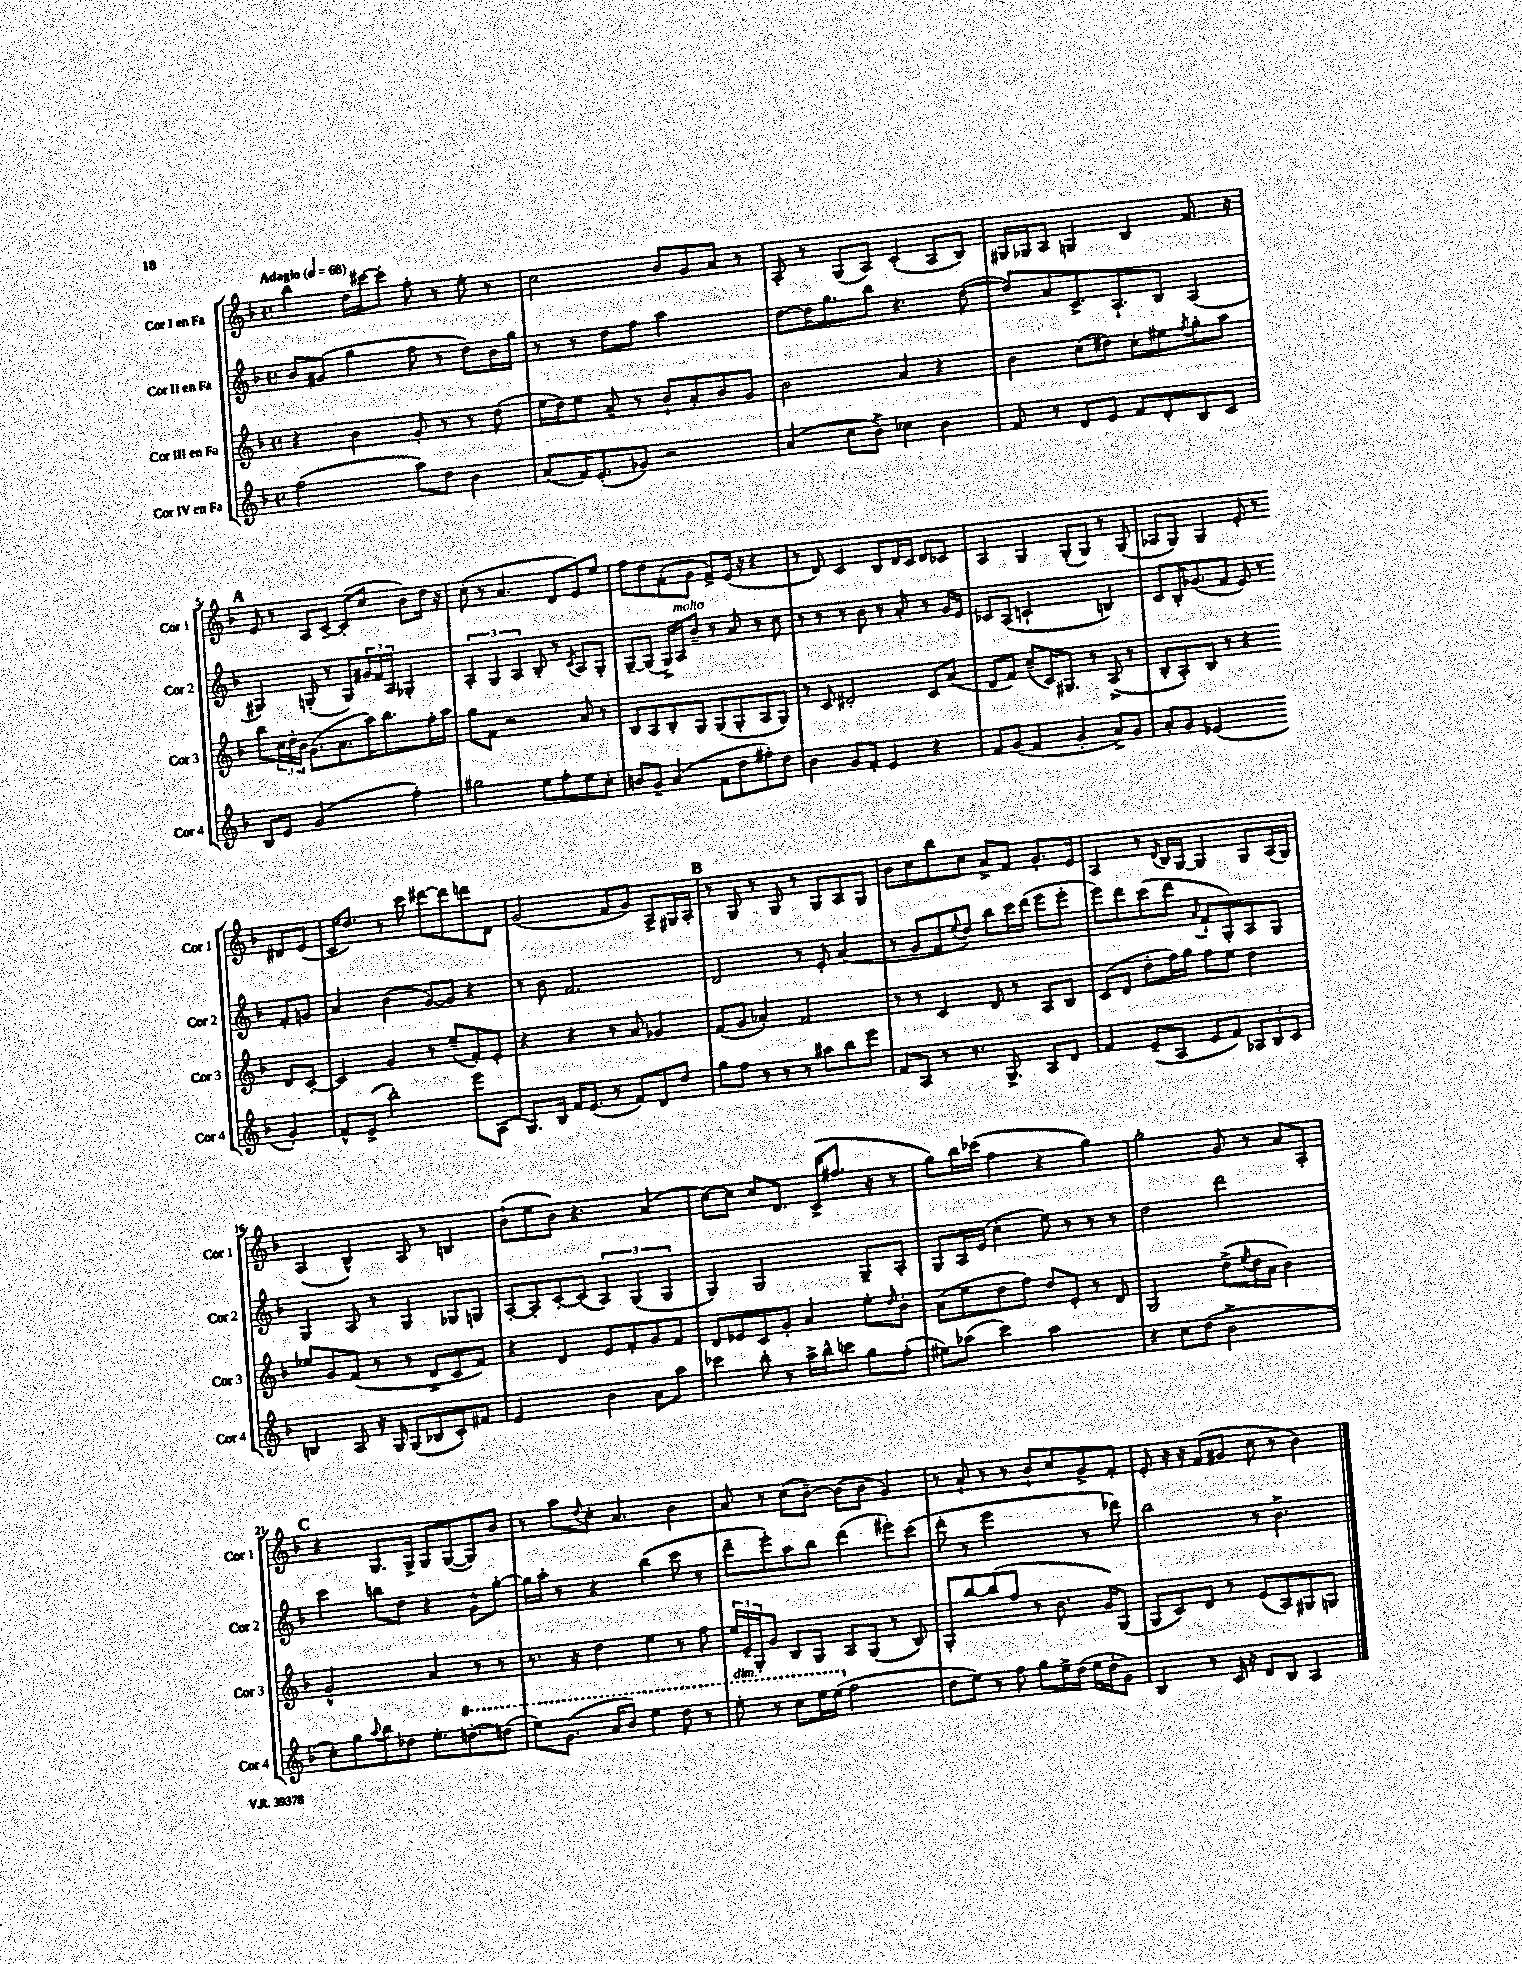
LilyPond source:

<<
\new StaffGroup <<
\new Staff = "s0" \with { instrumentName = "Cor I en Fa" shortInstrumentName = "Cor 1" } {
    \clef treble \key f \major \defaultTimeSignature \time 4/4 \tempo "Adagio" 4 = 68
    bes''4 d''16 cis'''16~ cis'''8-. f''8-. r8 e''8-. r8 |
    c''2 bes'8 g'8 a'8 r8 |
    a8-. r8 g8( a8) c'4-.( a8 bes8) |
    gis16 ges16 a8 g4 bes4 f'8. r16 |
    \mark \markup { \bold "A" } e'8 r8 a8 c'8~-- c'8-.( c''8 bes'8) d''16 r16 |
    c''8-.( r8 a'4. d'8 e'8) e''8 |
    f''8 d''8 f'8-.( g'8 f'8->) e'16( r16 r4 |
    r8 d'8) c'4 bes8 d'16 c'16 d'8 ces'8 |
    a4 g4 g8-.( g8) r8 g8( |
    aes8 g8) g4 e'8-. r8 dis'8 e'8( |
    c'16 d''8.) r8 c'''8 dis'''8~ dis'''8 d'''8 d'8 |
    g'2( f'8 g'8) a8-> gis16 a16-. |
    \mark \markup { \bold "B" } r8 g8 r8 g8 r8 g8 a8 g8 |
    bes'8 c''8 bes''8 c''8 a'8-> f'8 g'8.-. e'16 |
    a4 r8 \acciaccatura { d'8 } bes16 g16~ g4 g8 a16( g16) |
    a4( bes4-^) a8 r8 b4 |
    bes'8-!( e''8 bes'8) r4. a'4( |
    c''8~) c''8 c''8 d'8. c'16->( fis''8. r16 r8 |
    g''8) bes''16 ces'''16( f''4 r4 g''4) |
    g''2-. g'8 r8 a'8 a8-. |
    \mark \markup { \bold "C" } r4 g8. g16-> g8 g8~( g8) bes'8 |
    r8 a''8 \appoggiatura { d''8 } c''8-. a'4. bes'4 |
    a'8 r8 c''8( bes'8~--) bes'8( bes'8 g'4) |
    r8 a'8-! r8 r8 bes'8-! c''8 g'8-> f'8-. |
    e'8-. r16 r16 f'8( gis'8 c''8 r8 bes'4) \bar "|." |
}
\new Staff = "s1" \with { instrumentName = "Cor II en Fa" shortInstrumentName = "Cor 2" } {
    \clef treble \key f \major \defaultTimeSignature \time 4/4
    bes'8 gis'8( g''4 f''8 r8 d''8) bes'16 g''16 |
    r8 r8 d''8 f''8 a''2 |
    d''8~ d''16 g''8. bes''8 r4. d''8~( |
    d''8) a'8 c'8.-> a8.-! bes8 a4( |
    \mark \markup { \bold "A" } gis4) g8-.( r8 g8) \tuplet 3/2 { gis'16 f'16 a16 } ges4-. |
    \tuplet 3/2 { a4-. g4 a4 } bes8-. r8 \acciaccatura { c'8 } a8 g8-. |
    g8~-- g8( g16->) a16^\markup { \italic "molto" } bes'8-- r8 a'8 r8 c''8 |
    r8 r8 r8 bes'8 r8 a'8-. r8 g'16 e'16 |
    ces'8 a8( c'2-! b4) |
    c'8 bes16-. ges'8.( f'8 e'8) r8 f'8-. g'8 |
    a'4 bes'4( g'8~) g'8 r4 |
    r8 bes'8 f'2. |
    \mark \markup { \bold "B" } d'2 r8 e'8-. a'4( |
    r8 g'8 f'8 \appoggiatura { e''8 } d''8) bes''8 c'''16 d'''16( e'''8 e'''8-. |
    e'''8) d'''8 c'''8( d'''8 \appoggiatura { a'8 } f'8-! g8-.) a8 g8 |
    g4 a8 r8 g4 ges8 g8 |
    a8~-. a8-. c'8~-. c'8( \tuplet 3/2 { a4) g4( g4 } |
    g4) g2 g8-- a8-. |
    g8 a16 e'16( c''4-. e''8) r8 r8 r8 |
    d''2 d'''2 |
    \mark \markup { \bold "C" } c'''4 b''8 d''8 r4 g'8-^ g''8~-. |
    g''16 a''16-. r8 r4 bes''4( c'''8 r8 |
    d'''8-- e'''8-.) a''8 bes''8 d'''4( eis'''8-.) c'''8( |
    d'''8-. r8 e'''2 r8 des'''8) |
    bes''2 r8 bes'4.-> \bar "|." |
}
\new Staff = "s2" \with { instrumentName = "Cor III en Fa" shortInstrumentName = "Cor 3" } {
    \clef treble \key f \major \defaultTimeSignature \time 4/4
    r4 bes'4 g'8-. r8 r8 d''8( |
    e''16 d''16) e''8 a'8-- r8 bes'8-! a'8-. bes'8 g'8 |
    bes'2 a'4 r4 |
    bes'4 c''8( dis''8) c''8-. eis''8 \acciaccatura { f''8 } g''8-. a''8 |
    \mark \markup { \bold "A" } bes''8 \tuplet 3/2 { c''16 d''16-. bes'16 } g'8.( a'8. a''16) bes''8. f''16-. a''16 |
    g''8 f'8 r2 a'8 r8 |
    bes8 a8 bes8-. g8 g8( g8-. a8 g8) |
    r8 c'8 dis'2-. c'8 a'8( |
    d'8 f'8) c''8--( c'16) gis8. r8 a8->( r8 |
    bes8-. a8-.) bes8 r8 r4 d'8 c'8~-. |
    c'4 g'4 r8 e''8--( f'8-.) e'8-. |
    r4 r4 r8 a'8 ges'4 |
    \mark \markup { \bold "B" } f'8( g'8 aes'4-.) f'2 |
    r8 r8 c'4 d'8 r8 a8 bes8 |
    c'8( d'8 d''8-. f''16) g''16 f''8 e''8 d''4 |
    ees''8 g'8 f'8( r8 r8 d'8-> c'8 f'8) |
    r4 d'4 e'8 f'8-. g'8 f'8 |
    d'8 ees'8 c'8 g'8-. a'4 e''8-. \grace { d''16 } bes'8-. |
    a'8( e''8 d''8 f''8) d''8 e'8-. r8 d'8 |
    g2 d''8->( \acciaccatura { e''8 } d''16 a'16 bes'4) |
    \mark \markup { \bold "C" } g'2-^ a'4 r8 r8 |
    r8. r16 d''4 e''4 r8 f''8 |
    \tuplet 3/2 { e''16 e'16-- g16-. } g'8 bes8 g8 a8 g8( r8 bes8) |
    g8-. bes''8~ bes''8( f''8 r8 bes'8. g'16) g8( |
    g8 c'8) d'8 r8 e'8( a8) gis8 g8 \bar "|." |
}
\new Staff = "s3" \with { instrumentName = "Cor IV en Fa" shortInstrumentName = "Cor 4" } {
    \clef treble \key f \major \defaultTimeSignature \time 4/4
    f''2( a''8) d''8 bes'4 |
    a'8( f'16) e'8.-.( ges'8) r2 |
    a'4( c''8 bes'8->) ces''4 bes'4 |
    f'8 r8 d'8 e'8 f'8 d'8-. bes8 c'8 |
    \mark \markup { \bold "A" } bes8 e'8 g'2( f''4-.) |
    gis''2 e''8 f''8-. e''8 c''8-. |
    b'8 g'8-- a'4( f'8 d''8 fis''8-.) d''8 |
    bes'4 g'8 f'8-. e'4 r4 |
    f'8 g'8( f'4 g'4-. a'8->) g'8 |
    a'8-. g'8 ees'2( g'4-.) |
    f'8-^ e'8->( bes''2-.) e'''8 a8( |
    g8.) bes16 f'16 e'8.( r8 f'8) d'8 d''8 |
    \mark \markup { \bold "B" } g''8 f''8 r8 r8 r8 ais''8 bes''8 e'''8 |
    f'8 a8 r8 r8. g8.-> a8 d'8 |
    f'4 e'8--( a8 e'8 f'8) \tuplet 3/2 { aes8 bes8 c'8 } |
    b4 a8 r16 g16 g8( bes8 c'8-.) fis'8 |
    e'2 bes'4 a'8 a''8 |
    ces'''4 bes''8-. r8 a''16-> bes''16-^ c'''8 g''8 f''8-.( |
    eis''8) aes''8( c'''4) aes''2 |
    r4 c''8 d''8( bes'2-> |
    \mark \markup { \bold "C" } c''8-.) g''8 \appoggiatura { a''8 } bes''8 des''8 e''8.-. \ottava #1 d'''!8.~-. d'''!8( |
    e'''8) g''8.( a''16 bes''8) e'''4 d'''8 r8 |
    e'''8-.^\markup { \italic "dim." } r8 c'''8 e'''16 e'''16( \ottava #0 f''2 |
    d''8 e''8) r8 f''8 g''8 e''16-> d''16( e''16 d''16-. g'8) |
    bes4 r8 c'16 r16 d'8 bes8 a4 \bar "|." |
}
>>
>>
